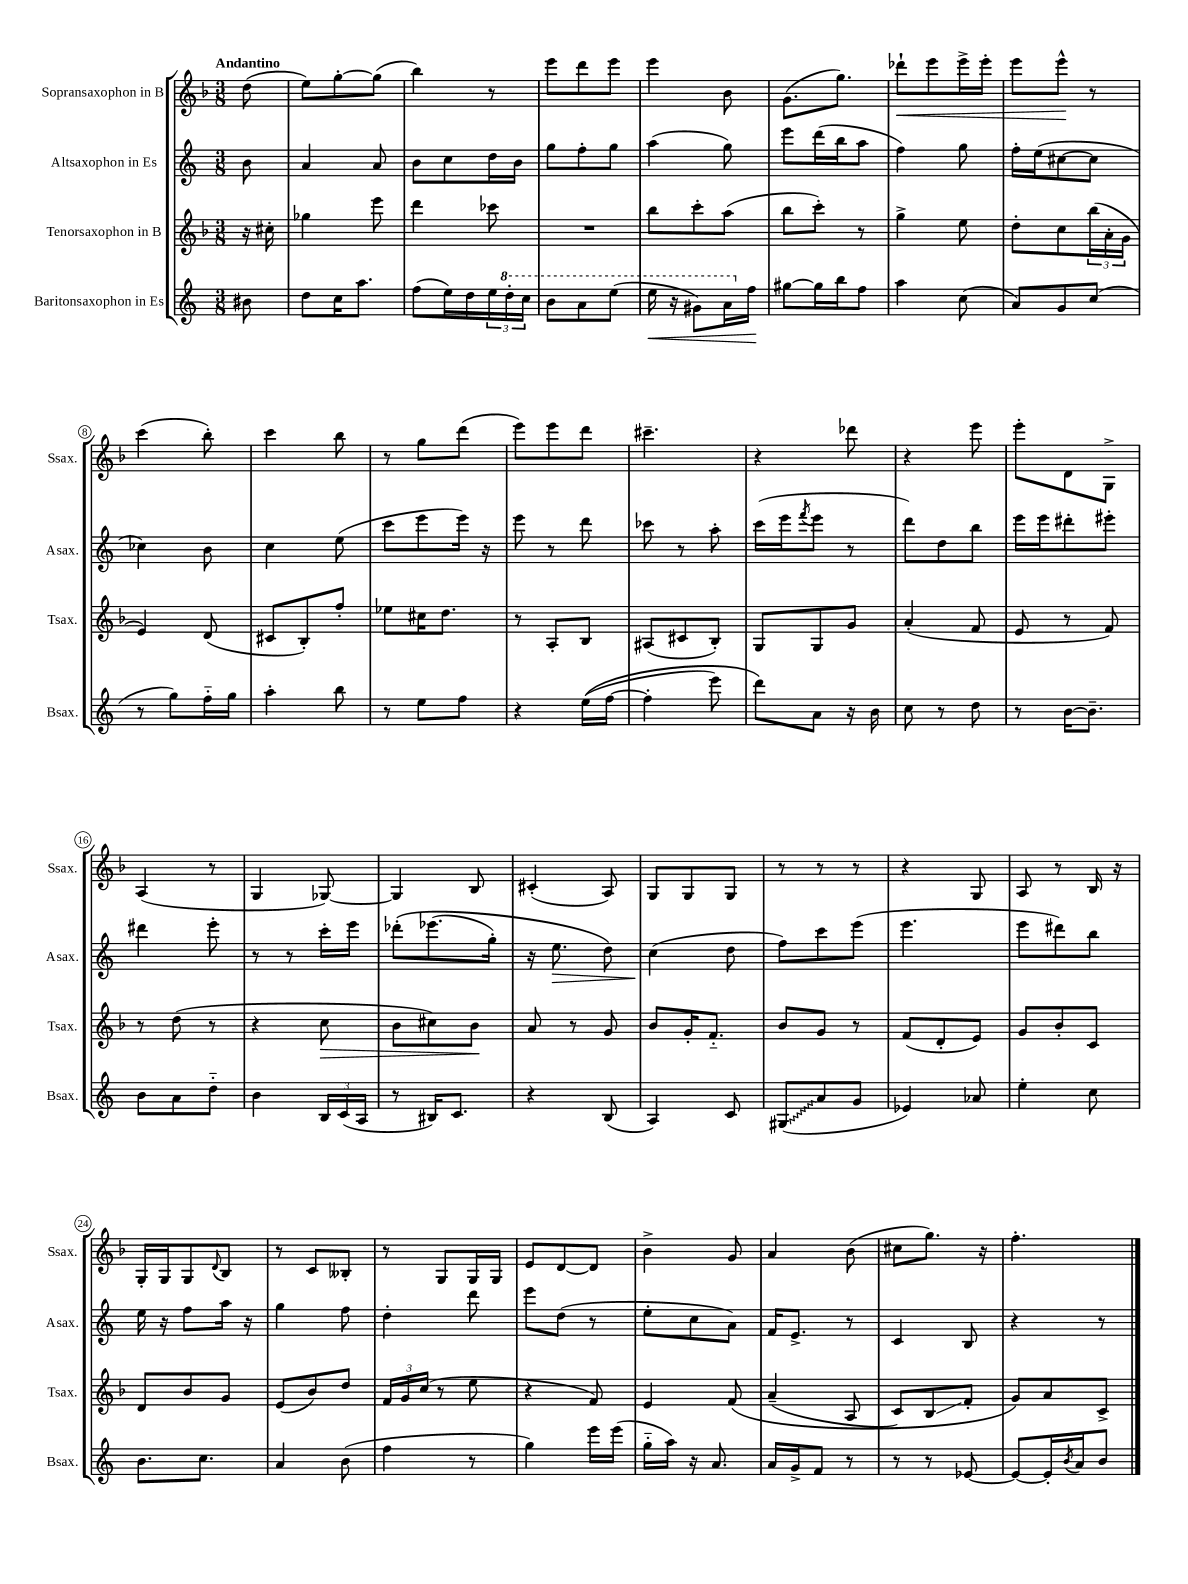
<<
\new StaffGroup <<
\new Staff = "s0" \with { instrumentName = "Sopransaxophon in B" shortInstrumentName = "Ssax." } {
    \clef treble \key f \major \numericTimeSignature \time 3/8 \partial 8 \tempo "Andantino"
    d''8( |
    e''8) g''8~-. g''8( |
    bes''4) r8 |
    e'''8 d'''8 e'''8 |
    e'''4 bes'8 |
    g'8.( g''8.) |
    des'''8-!\< e'''8 e'''16-> e'''16-. |
    e'''8 e'''8-^\! r8 |
    c'''4( bes''8-.) |
    c'''4 bes''8 |
    r8 g''8 d'''8( |
    e'''8) e'''8 d'''8 |
    cis'''4.-- |
    r4 des'''8 |
    r4 e'''8 |
    e'''8-. d'8 g8-> |
    a4( r8 |
    g4 ges8~) |
    ges4 bes8 |
    cis'4-.( a8) |
    g8 g8 g8 |
    r8 r8 r8 |
    r4 g8 |
    a8 r8 bes16 r16 |
    g16-. g16 g8 \appoggiatura { d'8 } bes8 |
    r8 c'8 beses8-. |
    r8 g8 g16 g16 |
    e'8 d'8~ d'8 |
    bes'4-> g'8 |
    a'4 bes'8( |
    cis''8 g''8.) r16 |
    f''4.-. \bar "|." |
}
\new Staff = "s1" \with { instrumentName = "Altsaxophon in Es" shortInstrumentName = "Asax." } {
    \clef treble \key c \major \numericTimeSignature \time 3/8 \partial 8
    b'8 |
    a'4 a'8 |
    b'8 c''8 d''16 b'16 |
    g''8 f''8-. g''8 |
    a''4( g''8) |
    e'''8 d'''16( b''16 a''8 |
    f''4) g''8 |
    f''16-. e''16( cis''8~ cis''8 |
    ces''4) b'8 |
    c''4 e''8( |
    c'''8 e'''8 e'''16) r16 |
    e'''8 r8 d'''8 |
    ces'''8 r8 a''8-. |
    c'''16( e'''16 \acciaccatura { f'''8 } e'''8 r8 |
    d'''8) d''8 b''8 |
    e'''16 e'''16 dis'''8-. eis'''8-. |
    dis'''4 e'''8-. |
    r8 r8 c'''16-. e'''16 |
    des'''8-.\( ees'''8.( g''16-.) |
    r16 e''8.\> d''8\) |
    c''4\!( d''8 |
    f''8) c'''8 e'''8( |
    e'''4. |
    e'''8 dis'''8) b''8 |
    e''16 r16 f''8 a''16 r16 |
    g''4 f''8 |
    d''4-. d'''8 |
    e'''8 d''8( r8 |
    e''8-. c''8 a'8) |
    f'16 e'8.-> r8 |
    c'4 b8 |
    r4 r8 \bar "|." |
}
\new Staff = "s2" \with { instrumentName = "Tenorsaxophon in B" shortInstrumentName = "Tsax." } {
    \clef treble \key f \major \numericTimeSignature \time 3/8 \partial 8
    r16 cis''16-. |
    ges''4 e'''8 |
    d'''4 ces'''8 |
    R4. |
    bes''8 c'''8-. a''8( |
    bes''8 c'''8-.) r8 |
    g''4-> e''8 |
    d''8-. c''8 \tuplet 3/2 { bes''16( a'16-. g'16 } |
    e'4) d'8( |
    cis'8 bes8-.) f''8-. |
    ees''8 cis''16 d''8. |
    r8 a8-. bes8 |
    ais8( cis'8 bes8-.) |
    g8 g8 g'8 |
    a'4-.( f'8 |
    e'8 r8 f'8) |
    r8 d''8( r8 |
    r4 c''8\> |
    bes'8 cis''8) bes'8\! |
    a'8 r8 g'8 |
    bes'8 g'16-. f'8.-_ |
    bes'8 g'8 r8 |
    f'8( d'8-. e'8) |
    g'8 bes'8-. c'8 |
    d'8 bes'8 g'8 |
    e'8( bes'8) d''8 |
    \tuplet 3/2 { f'16 g'16 c''16( } r8 e''8 |
    r4 f'8) |
    e'4 f'8\( |
    a'4--( a8 |
    c'8) bes8\glissando f'8-. |
    g'8\) a'8 c'8-> \bar "|." |
}
\new Staff = "s3" \with { instrumentName = "Baritonsaxophon in Es" shortInstrumentName = "Bsax." } {
    \clef treble \key c \major \numericTimeSignature \time 3/8 \partial 8
    bis'8 |
    d''8 c''16 a''8. |
    f''8( e''16) d''16 \tuplet 3/2 { e''16 \ottava #1 d'''16-. c'''16 } |
    b''8 a''8 e'''8( |
    e'''16\< r16 gis''8) a''16 \ottava #0 f''16\! |
    gis''8~ gis''16 b''16 f''8 |
    a''4 c''8( |
    a'8) g'8 c''8( |
    r8 g''8) f''16-_ g''16 |
    a''4-. b''8 |
    r8 e''8 f''8 |
    r4 e''16(\( f''16~ |
    f''4-. e'''8) |
    d'''8\) a'8 r16 b'16 |
    c''8 r8 d''8 |
    r8 b'16~ b'8.-- |
    b'8 a'8 d''8-_ |
    b'4 \tuplet 3/2 { b16 c'16( a16 } |
    r8 bis16) c'8. |
    r4 b8( |
    a4) c'8 |
    \once \override Glissando.style = #'zigzag gis8\glissando( a'8 g'8 |
    ees'4) aes'8 |
    e''4-. c''8 |
    b'8. c''8. |
    a'4 b'8( |
    f''4 r8 |
    g''4) e'''16 e'''16( |
    g''16-_ a''16) r16 a'8. |
    a'16 g'16-> f'8 r8 |
    r8 r8 ees'8~ |
    ees'8~ ees'16-. \acciaccatura { b'8 } a'16 b'8 \bar "|." |
}
>>
>>
\layout { \context { \Score \override BarNumber.stencil = #(make-stencil-circler 0.1 0.3 ly:text-interface::print) } }
